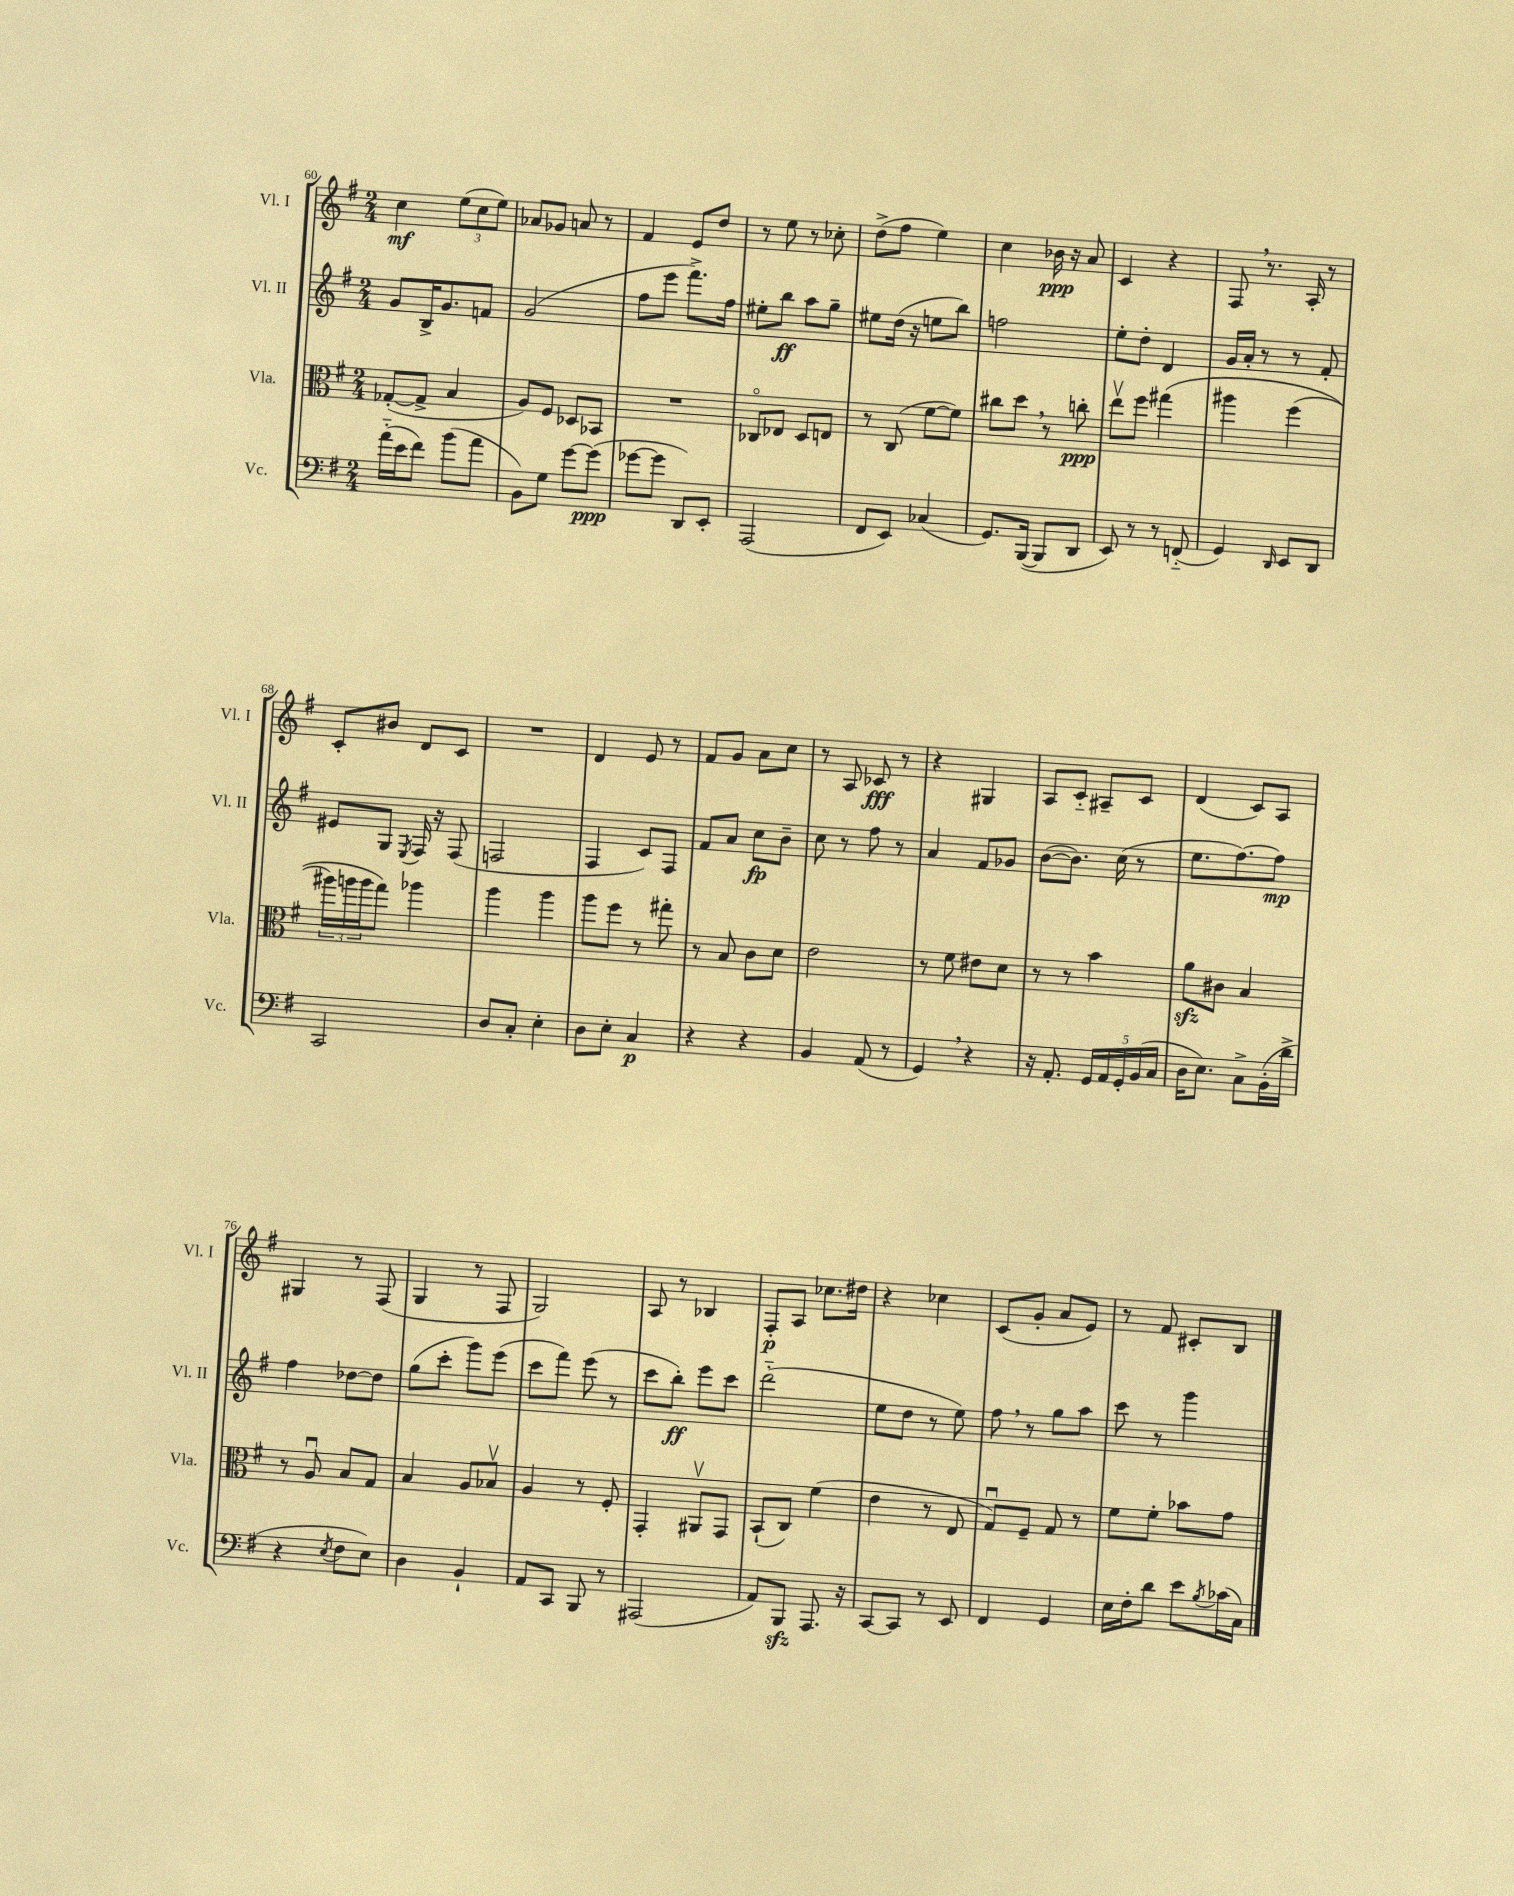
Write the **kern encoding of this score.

**kern	**kern	**kern	**kern
*staff4	*staff3	*staff2	*staff1
*clefF4	*clefC3	*clefG2	*clefG2
*k[f#]	*k[f#]	*k[f#]	*k[f#]
*M2/4	*M2/4	*M2/4	*M2/4
(16a'~\LL	([8G-'/L	8g/L	4cc\
16e\J	.	.	.
8f#\J)	8G-^/]J	16B^/K	.
.	.	8.g/	.
(8b\L	4B/	.	(12ee\L
.	.	.	12cc\
8a\J	.	8f/J	.
.	.	.	12ee\J)
=	=	=	=
8BB\L)	8A/L)	(2g/	8a-/L
8G\J	8F#/J	.	8g-/J
[8g\L	8D-/L	.	8a/
(8g\]J	8BB-/J	.	8r
=	=	=	=
[8g-\L	2r	8ff#\L	4f#/
8g-\]J	.	8eee\J	.
8DD/L)	.	8.fff#^\L)	8e/L
8EE'/J	.	.	8dd/J
.	.	16ff#\Jk	.
=	=	=	=
(2AAA/	8C-o/L	8ee#'\L	8r
.	8E-/J	8bb\J	8ee\
.	8D/L	8aa\L	8r
.	8E/J	8gg~\J	8cc-'\
=	=	=	=
8FF#/L	8r	8ee#\L	(8dd^\L
8EE/J)	(8C/	(16dd\Jk	8ff#\J
.	.	16r	.
(4C-/	[8f#\L	8ee\L	4ee\)
.	8f#\]J)	8bb\J)	.
=	=	=	=
8.GG/L)	8cc#\L	2ff\	4cc\
.	8dd\J	.	.
([16BBB/Jk	.	.	.
8BBB/]L	8r	.	16b-\
.	.	.	16r
8DD/J	8cc'\	.	8a/
=	=	=	=
8EE/)	8eev\L	8ee'\L	4c/
8r	8ff#\J	8dd'\J	.
8r	&(4gg#\	4d/	4r
(8FF'~/	.	.	.
=	=	=	=
4GG/)	4aa#\	16g/LL	8F#/
.	.	16a'/JJ	.
.	.	8r	8.r
16qqDD/	.	.	.
8EE/L	(4ff#\	8r	.
.	.	.	16A'/
8DD/J	.	8f#'/	8r
=	=	=	=
2CC/	24aa#\LL)	8e#/L	8c'/L
.	24aa\	.	.
.	24aa\J	.	.
.	8gg\J&)	8G/J	8b#/J
.	.	8qE/	.
.	4aa-\	16F#/	8d/L
.	.	16r	.
.	.	(8F#/	8c/J
=	=	=	=
8D/L	4aa\	2F/	2r
8C'/J	.	.	.
4E'\	4aa\	.	.
=	=	=	=
8D\L	8aa\L	4F#/	4d/
8E'\J	8ff#\J	.	.
4C/	8r	8c/L)	8e/
.	8gg#'\	8F#/J	8r
=	=	=	=
4r	8r	8f#/L	8f#/L
.	8B/	8a/J	8g/J
4r	8c\L	8cc\L	8a\L
.	8d\J	8b~\J	8cc\J
=	=	=	=
4BB/	2e\	8cc\	8r
.	.	8r	8A/
(8AA/	.	8ff#\	8c-/
8r	.	8r	8r
=	=	=	=
4GG/)	8r	4a/	4r
.	8f#\	.	.
4r	8e#\L	8f#/L	4G#/
.	8d\J	8g-/J	.
=	=	=	=
16r	8r	([8b\L	8A/L
8.AA'/	.	.	.
.	8r	8.b\]J)	8c'~/J
20GG/LL	4b\	.	8A#~/L
20AA/	.	.	.
.	.	(16cc\	.
20GG'/	.	.	.
.	.	8r	8c/J
(20BB/	.	.	.
20C/JJ	.	.	.
=	=	=	=
16D\LK	8a\L	8.ee\L	(4d/
8.E\J)	.	.	.
.	8c#\J	.	.
.	.	[8.ff#\)	.
8C^\L	4B/	.	8c/L)
(16BB'\L	.	8ff#\]J	8A/J
16d^\JJ	.	.	.
=	=	=	=
4r	8r	4ff#\	4G#/
.	8Au/	.	.
8qE/	.	.	.
8F#\L	8B/L	[8dd-\L	8r
8E\J)	8G/J	8dd-\]J	(8F#/
=	=	=	=
4D\	4B/	(8gg\L	4G/
.	.	8ccc'\J	.
4BB`/	8A/L	8ggg\L)	8r
.	8B-v/J	(8eee\J	8F#/
=	=	=	=
8AA/L	4A/	8ccc\L	2G/)
8CC/J	.	8fff#\J)	.
8BBB/	8r	(8eee\	.
8r	8F#'/	8r	.
=	=	=	=
(2AAA#/	4GG'/	8ccc\L	8A/
.	.	8bb'\J)	8r
.	8AA#v/L	8eee\L	4B-/
.	8GG/J	8ccc\J	.
=	=	=	=
8AA/L)	(8BB`/L	(2ddd'~\	8F#'/L
8BBB/J	8C/J)	.	8A/J
8.AAA/	(4f#\	.	8.cc-\L
16r	.	.	16dd#\Jk
=	=	=	=
[8CC/L	4e\	8ee\L	4r
8CC/]J	.	8dd\J	.
8r	8r	8r	4cc-\
8EE/	8E/	8ee\)	.
=	=	=	=
4FF#/	8Gu/L)	8ff#\	(8c/L
.	8F#~/J	8r	8g'/J
4GG/	8G/	8gg\L	8a/L
.	8r	8aa\J	8e/J)
=	=	=	=
16E\LL	8f#\L	8ccc\	8r
16F#'\J	.	.	.
8d\J	8f#'\J	8r	8f#/
8e\L	8b-\L	4ggg\	8c#'/L
8qB/	.	.	.
(16c-\L	8g\J	.	8B/J
16C\JJ)	.	.	.
==	==	==	==
*-	*-	*-	*-
